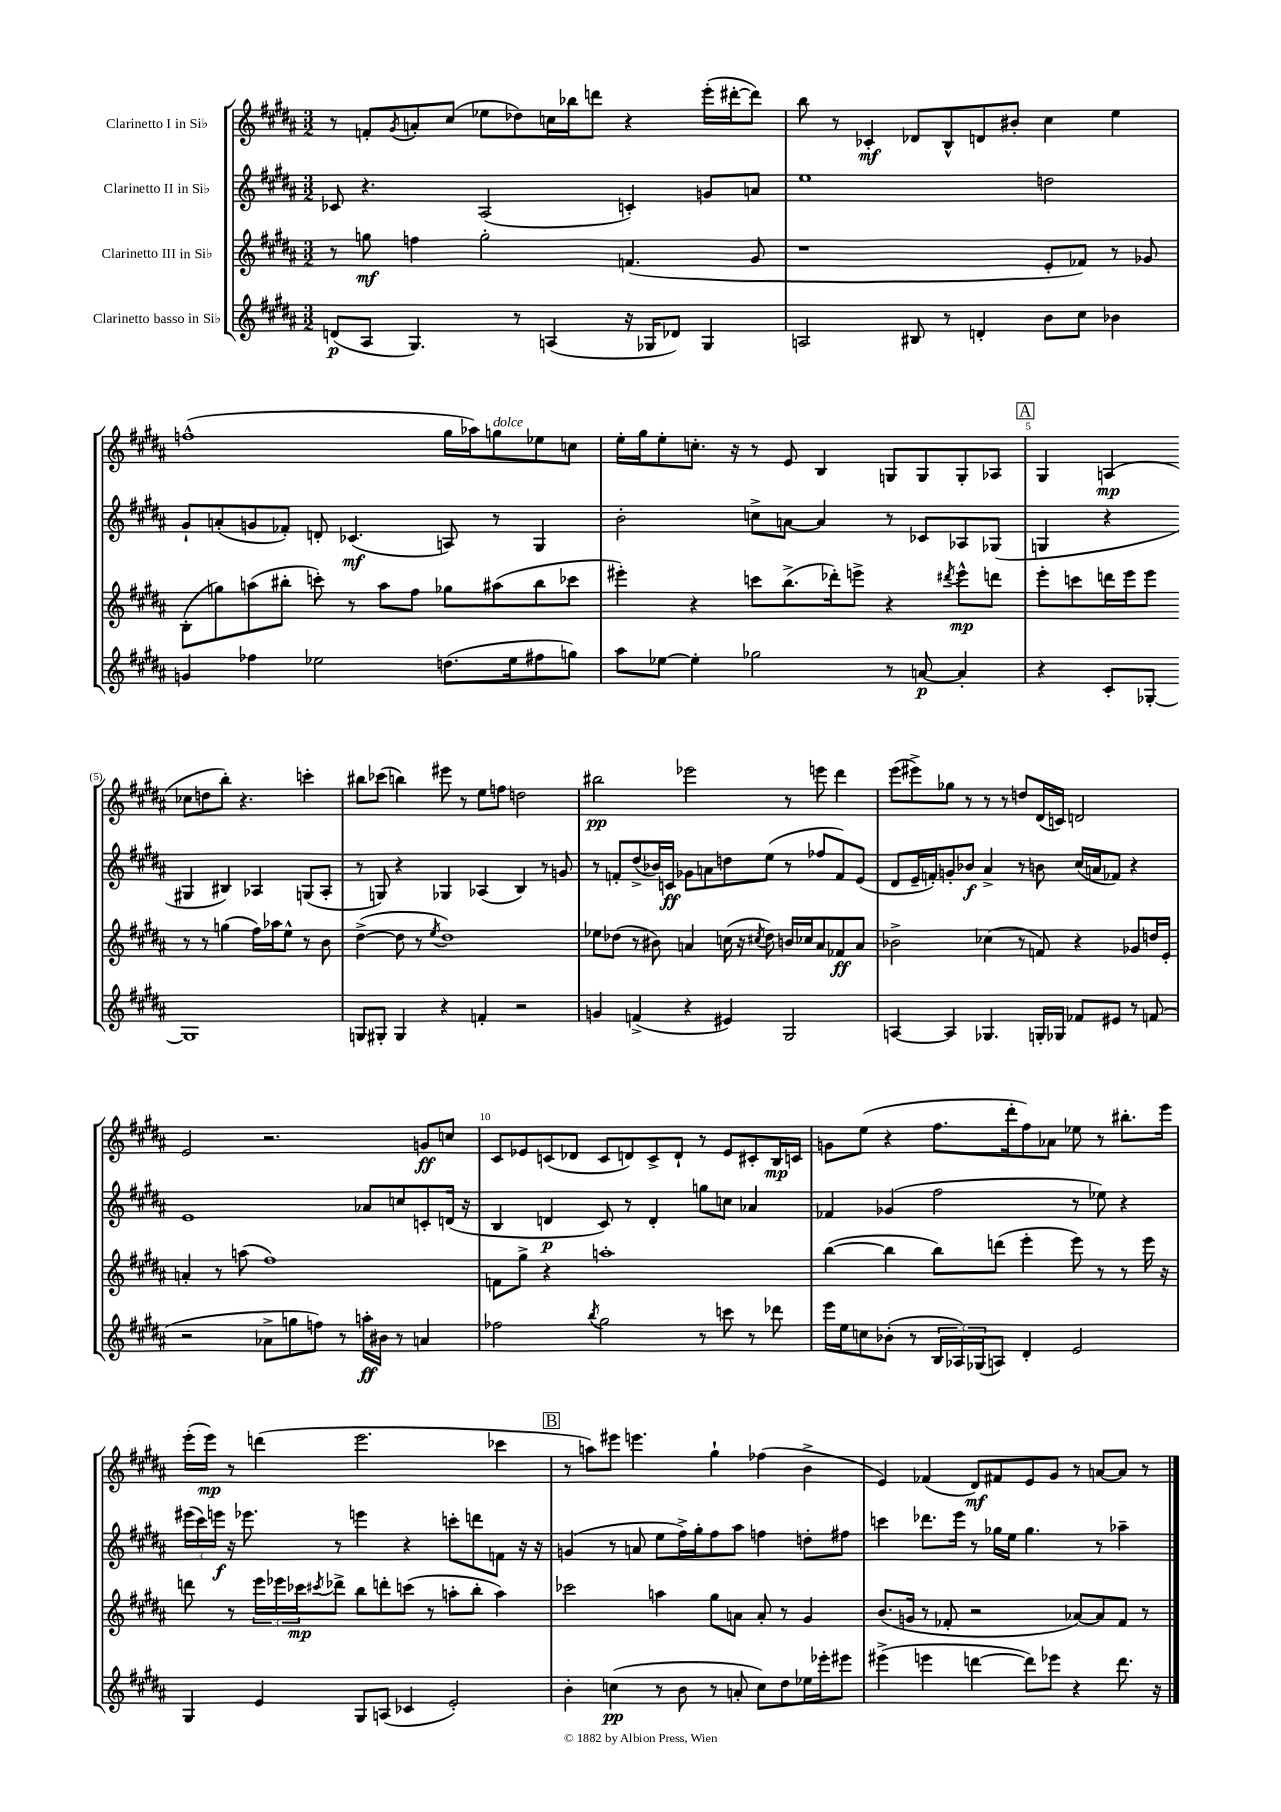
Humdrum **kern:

**kern	**kern	**kern	**kern
*staff4	*staff3	*staff2	*staff1
*clefG2	*clefG2	*clefG2	*clefG2
*k[f#c#g#d#a#]	*k[f#c#g#d#a#]	*k[f#c#g#d#a#]	*k[f#c#g#d#a#]
*M3/2	*M3/2	*M3/2	*M3/2
(8d	8r	8c-	8r
8A#	8gg	4.r	8f'
.	.	.	8qg#
4.G#)	4ff	.	8a'
.	.	.	(8cc#
.	2gg'	(2A#	8ee-
8r	.	.	8dd-)
(4A	.	.	16cc
.	.	.	16bb-
.	.	.	8ddd
16r	(4.f	4c')	4r
16G-	.	.	.
8d-)	.	.	.
4G-	.	8g	(16eee'
.	.	.	[16ddd#'
.	8g#	8a	8ddd#])
=	=	=	=
2A	1r	1ee	8bb
.	.	.	8r
.	.	.	4c-'
8B#	.	.	8d-
8r	.	.	8B^^
4d'	.	.	8d
.	.	.	8b#'
8b	8e'	2dd	4cc#
8cc#	8f-)	.	.
4b-	8r	.	4ee
.	8g-	.	.
=	=	=	=
4g	(8B'	8g#`	(1ff^^
.	8gg)	(8a'	.
4ff-	(8aa	8g	.
.	8bb#'	8f-')	.
2ee-	8ccc')	8d'	.
.	8r	(4.c-	.
.	8aa	.	.
.	8ff#	.	.
(8.dd	8gg-	8A)	16gg#
.	.	.	16aa-)
.	(8aa#	8r	8gg
16ee-	.	.	.
8ff#	8bb#	4G#	8ee-
8gg)	8ccc-	.	8cc
=	=	=	=
8aa#	4eee#')	2b'	16ee'
.	.	.	16gg#
[8ee-	.	.	8ee'
4ee-']	4r	.	8.cc'
.	.	.	16r
2gg-	8ccc	8cc^	8r
.	(8.bb^	[8a	8e
.	.	4a]	4B
.	16ddd-')	.	.
.	8eee^	.	.
8r	4r	8r	8G
[8a	.	8c-	8G
.	8qddd#	.	.
4a']	8eee^^	8A-	8G'
.	8ddd	(8G-	8A-
=	=	=	=
4r	8eee'	4G	4G#
.	8ccc	.	.
8c#'	16ddd	4r	(4A
.	16eee	.	.
[8G-'	8eee	.	.
1G-]	8r	4G#	8cc-
.	8r	.	8dd
.	(4gg	4B#)	8bb')
.	.	.	4.r
.	16ff#)	4A-	.
.	16aa-	.	.
.	8ee^^	.	.
.	8r	(8G	4ccc'
.	8b	8A-'	.
=	=	=	=
8G	([4dd#^	8r	8bb#
8G#'	.	8G)	(8ccc-
4G#	8dd#]	4r	4bb)
.	8r	.	.
.	8qee	.	.
4r	1dd#)	4G-	8eee#
.	.	.	8r
4f'	.	(4A-	8ee
.	.	.	8ff
2r	.	4B)	2dd
.	.	8r	.
.	.	8g	.
=	=	=	=
4g	8ee-	8r	2bb#
.	(8dd-	8f'	.
(4f^	8r	(8dd#^	.
.	8b#)	16b-)	.
.	.	16c	.
4r	4a	8g-	2eee-
.	.	8a	.
4e#)	(16cc	8dd	.
.	16r	.	.
.	8qcc#	.	.
.	8dd-)	(8ee	.
2G#	16b	8r	8r
.	16cc-	.	.
.	8a	8ff-	8eee
.	8f-	8f)	4ddd#
.	8a	(8e	.
=	=	=	=
[4A	2b-^	8d#	(8eee
.	.	16e~	8eee#^)
.	.	16f')	.
4A]	.	8g'	8gg-
.	.	8b-	8r
4.G-	(4cc-	4a#^	8r
.	.	.	8r
.	8r	8r	8dd
16G'	8f)	8b	(16d#
16G-	.	.	16c)
8f-	4r	(16cc#	2d
.	.	16a	.
8e#	.	8f-)	.
8r	8g-	4r	.
(8f	16dd	.	.
.	16e'	.	.
=	=	=	=
2r	4a'	1e	2e
.	8r	.	.
.	(8aa	.	.
8a-^	1ff#)	.	2.r
8gg	.	.	.
8ff)	.	.	.
8r	.	.	.
16aa'	.	8a-	.
16b#	.	.	.
8r	.	8cc	.
4a	.	8c'	8g
.	.	(16d	8cc
.	.	16r	.
=	=	=	=
2ff-	8f	4B	8c#
.	8gg#^	.	8e-
.	4r	4d	(8c
.	.	.	8d-
8qbb	.	.	.
2gg#	1aa'	8c#)	8c
.	.	8r	8d)
.	.	4d'	8c^
.	.	.	8d`
8r	.	8gg	8r
8ccc	.	8cc	8e-
8r	.	4a-	8c#'
8ddd-	.	.	16B
.	.	.	16c
=	=	=	=
16eee	([4bb	4f-	8g
16ee	.	.	.
8cc	.	.	(8ee
(8b-'	4bb]	(4g-	4r
8r	.	.	.
24B	8bb)	2ff#	8.ff#
24A-)	.	.	.
(24G-	.	.	.
8A)	(8ddd	.	.
.	.	.	16ddd#'
4d#'	4eee'	.	8ff#)
.	.	.	8a-
2e	8eee)	8r	8ee-
.	8r	8ee-)	8r
.	8r	4r	8.bb#'
.	16eee	.	.
.	16r	.	16eee
=	=	=	=
4G#	8ddd	(24eee#	(16eee'
.	.	24ccc#)	.
.	.	.	16eee)
.	.	24eee	.
.	8r	16r	8r
.	.	8.eee-	.
4e	24eee	.	(4ddd
.	24eee-	.	.
.	24ccc-	.	.
.	8qccc#	.	.
.	8ddd-^	8r	.
8G#	8bb	4eee	2.eee
(8A	8ddd'	.	.
4c-	(8ccc	4r	.
.	8r	.	.
2e')	8aa'	8ccc'	.
.	8bb'	8ddd	.
.	4aa)	8f	4ccc-
.	.	16r	.
.	.	16r	.
=	=	=	=
4b'	2ccc-	(4g	8r
.	.	.	8aa)
(4cc	.	8r	8eee#
.	.	8a	4.eee
8r	4aa	8ee	.
8b	.	16ff#^)	.
.	.	16gg#'	.
8r	8gg#	8ff#	4gg#`
8a'	8a	8aa#	.
8cc)	8a'	4ff	(4ff-
8dd#	8r	.	.
16ee-	4g#	8dd'	4b^
16eee-'	.	.	.
8eee#	.	8ff#	.
=	=	=	=
(4eee#^	(8.b	4ccc	4e)
.	16g	.	.
4eee	8r	8.ddd-	(4f-
.	8f-'	.	.
.	.	16eee	.
[4ddd	2r	8r	8d#)
.	.	16gg-	8f#
.	.	16ee	.
8ddd])	.	4.gg-	8e
8eee-	.	.	8g#
4r	[8a-)	.	8r
.	8a-]	8r	[8a
8.ddd	8f-	4aa-~	8a]
.	8r	.	8r
16r	.	.	.
==	==	==	==
*-	*-	*-	*-
